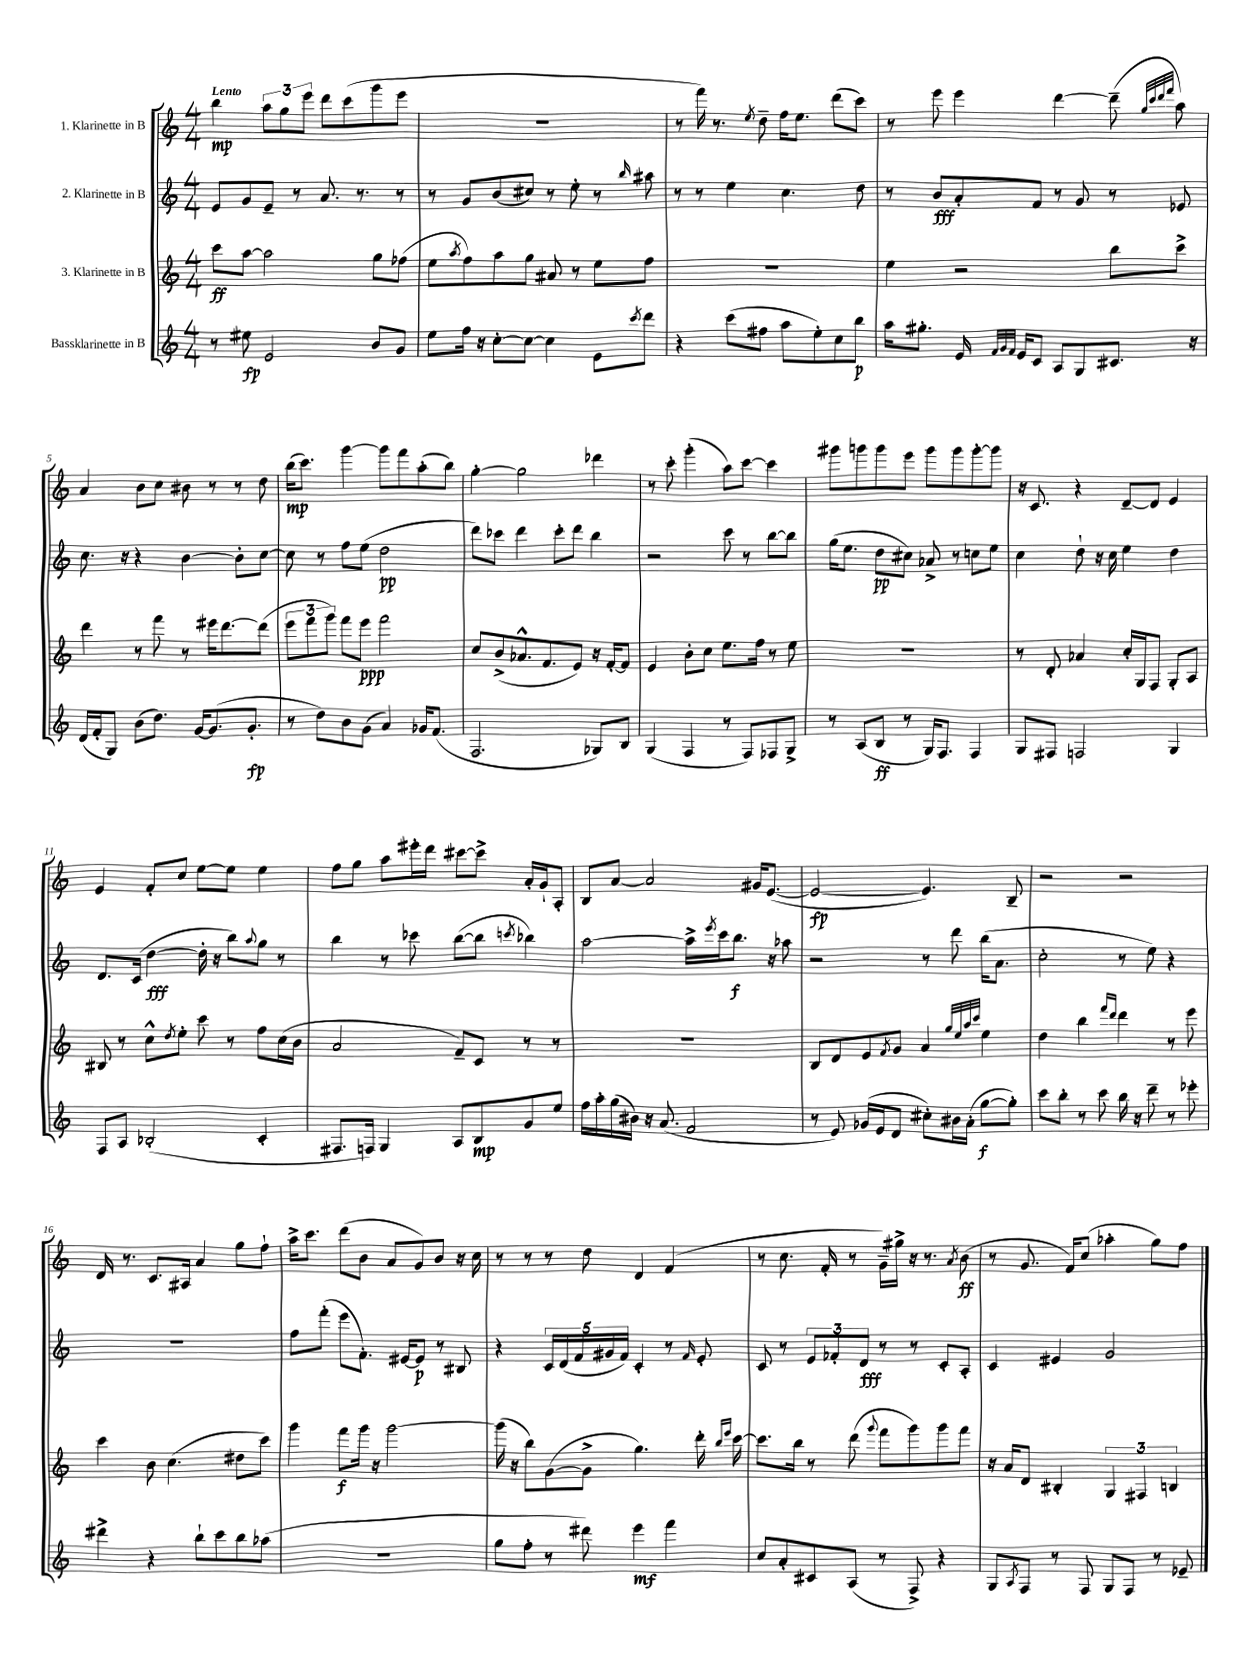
<<
\new StaffGroup <<
\new Staff = "s0" \with { instrumentName = "1. Klarinette in B" } {
    \clef treble \key c \major \numericTimeSignature \time 4/4 \tempo "Lento"
    b''4\mp \tuplet 3/2 { a''8 g''8 e'''8 } d'''8 c'''8( g'''8 e'''8 |
    R1 |
    r8 f'''16) r8. \acciaccatura { e''8 } d''8-- f''16 e''8. d'''8( c'''8) |
    r8 e'''8 e'''4 d'''4~ d'''8--( \grace { g''32 c'''32 d'''32 f'''32 } a''8) |
    a'4 b'8 c''8 bis'8 r8 r8 d''8 |
    b''16\mp( c'''8.) g'''4~ g'''8 f'''8 a''8-.( b''8) |
    g''4~-. g''2 des'''4 |
    r8 c'''8-. g'''4-.( a''8) c'''8~ c'''4 |
    gis'''8 g'''8 g'''8 e'''8 g'''8 g'''8 g'''8~-. g'''8 |
    r16 c'8. r4 d'8~-- d'8 e'4 |
    e'4 f'8-. c''8 e''8~ e''8 e''4 |
    f''8 g''8 a''8 eis'''16-. d'''16 cis'''8~ cis'''8-> a'16-. g'16-! a8-. |
    b8 a'8~ a'2 gis'16 e'8.~( |
    e'2~\fp e'4.) b8-- |
    r2 r2 |
    d'16 r8. c'8. ais16 a'4 g''8 f''8-! |
    a''16-> c'''8. d'''8( b'8 a'8 g'8) b'8 r16 c''16 |
    r8 r8 r8 d''8 d'4 f'4( |
    r8 c''8. f'16-. r8 g'16--) gis''16-> r16 r8. \acciaccatura { a'8 } b'8\ff( |
    r8 g'8. f'16) c''8( aes''4-. g''8) f''8 \bar "|." |
}
\new Staff = "s1" \with { instrumentName = "2. Klarinette in B" } {
    \clef treble \key c \major \numericTimeSignature \time 4/4
    e'8 g'8 e'8-- r8 a'8. r8. r8 |
    r8 g'8 b'8( cis''8) r8 e''8-. r8 \grace { b''16 } ais''8 |
    r8 r8 e''4 c''4. d''8 |
    r8 b'8\fff a'8-. f'8 r8 g'8 r8 ees'8 |
    c''8. r16 r4 b'4~ b'8-. c''8~ |
    c''8 r8 f''8 e''8( d''2\pp |
    d'''8) ces'''8 d'''4 ces'''8-. d'''8 b''4 |
    r2 c'''8 r8 b''8~ b''8 |
    g''16( e''8. d''8\pp cis''8) aes'8-> r8 c''8 e''8 |
    c''4 d''8-! r16 c''16 e''4 d''4 |
    d'8. c'16( d''4~\fff d''16-. r16 b''8) \appoggiatura { a''8 } g''8 r8 |
    b''4 r8 ces'''8 b''8~( b''8 \acciaccatura { c'''8 } bes''4) |
    a''2~ a''16-> \acciaccatura { e'''8 } c'''16 b''8.\f r16 aes''8 |
    r2 r8 d'''8 b''16( a'8. |
    c''2-. r8 e''8) r4 |
    R1 |
    f''8 f'''8-.( e'''8 f'8.-.) eis'16~ eis'8\p r8 bis8 |
    r4 \tuplet 5/4 { c'16 d'16( f'16 gis'16 f'16) } c'4-. r8 \grace { f'16 } e'8-. |
    c'8 r8 \tuplet 3/2 { e'8 fes'8-. d'8\fff } r8 r8 c'8-. a8-. |
    c'4 eis'4 g'2 \bar "|." |
}
\new Staff = "s2" \with { instrumentName = "3. Klarinette in B" } {
    \clef treble \key c \major \numericTimeSignature \time 4/4
    c'''8\ff a''8~ a''2 g''8 fes''8( |
    e''8 \acciaccatura { a''8 } f''8) a''8 g''8 ais'8 r8 e''8 f''8 |
    R1 |
    e''4 r2 b''8 c'''8-> |
    d'''4 r8 f'''8 r8 eis'''16 d'''8.~ d'''8( |
    \tuplet 3/2 { e'''8 f'''8 g'''8) } f'''8 e'''8\ppp f'''2 |
    c''8 b'8->( aes'8.-^ f'8. e'8) r16 f'16~-. f'8 |
    e'4 b'8-. c''8 e''8. f''16 r8 e''8 |
    R1 |
    r8 d'8-. aes'4 c''16-. g16 f8 g8-. a8 |
    bis8 r8 c''8-^ \acciaccatura { d''8 } e''8-. c'''8 r8 f''8 c''16( b'16 |
    a'2 f'8--) c'8 r8 r8 |
    R1 |
    b8 d'8 e'8 \acciaccatura { f'8 } g'8 a'4 \grace { g''32 e''32 a''32 c'''32 } e''4 |
    d''4 b''4 \grace { f'''16 d'''16 } d'''4 r8 e'''8 |
    c'''4 b'8 c''4.( dis''8 c'''8) |
    g'''4 f'''8\f g'''16 r16 g'''2~ |
    g'''16( r16 b''8) g'8~( g'8-> g''4.) d'''16-. \grace { b''16 e'''16 } c'''16~ |
    c'''8. b''16 r8 d'''8( \appoggiatura { g'''8 } f'''8 g'''8) g'''8 f'''8 |
    r16 a'16 d'8 bis4-. \tuplet 3/2 { g4 fis4 b4 } \bar "|." |
}
\new Staff = "s3" \with { instrumentName = "Bassklarinette in B" } {
    \clef treble \key c \major \numericTimeSignature \time 4/4
    r8 eis''8\fp e'2 b'8 g'8 |
    e''8 f''16 r16 c''8~-. c''8~ c''4 e'8 \acciaccatura { c'''8 } d'''8 |
    r4 c'''8( fis''8 a''8 e''8-.) c''8 b''8\p |
    a''16 gis''8.-. e'16 \grace { f'32 g'32 f'32 } e'16 c'8 a8 g8 cis'8. r16 |
    d'16( f'16-. g8) b'8( d''8.) g'16~ g'8.( g'8.-.\fp |
    r8 d''8) b'8 g'8( a'4) ges'16 f'8.( |
    f2. ges8) b8 |
    g4( f4 r8 f8) fes8 g8-> |
    r8 a8( b8\ff r8 g16) f8. f4 |
    g8 fis8 f2 g4 |
    f8 a8 bes2-.( c'4-. |
    fis8. f16) g4 a8 b8\mp g'8 e''8 |
    f''16 a''16-. g''16( bis'16) r16 a'8.( f'2 |
    r8 e'8) ges'16( e'16 d'8 cis''8-.) bis'16 a'16-.( g''8~\f g''8-.) |
    c'''8 b''8-. r8 c'''8 b''16 r16 d'''8-- r8 ees'''8-. |
    dis'''4-> r4 b''8-! c'''8 b''8 aes''8( |
    R1 |
    g''8 f''8-. r8 dis'''8) e'''4\mf f'''4 |
    c''8 a'8-. cis'8 a8( r8 f8->) r4 |
    g8 \acciaccatura { a8 } f8 r8 f8 g8 f8 r8 ees'8-- \bar "|." |
}
>>
>>
